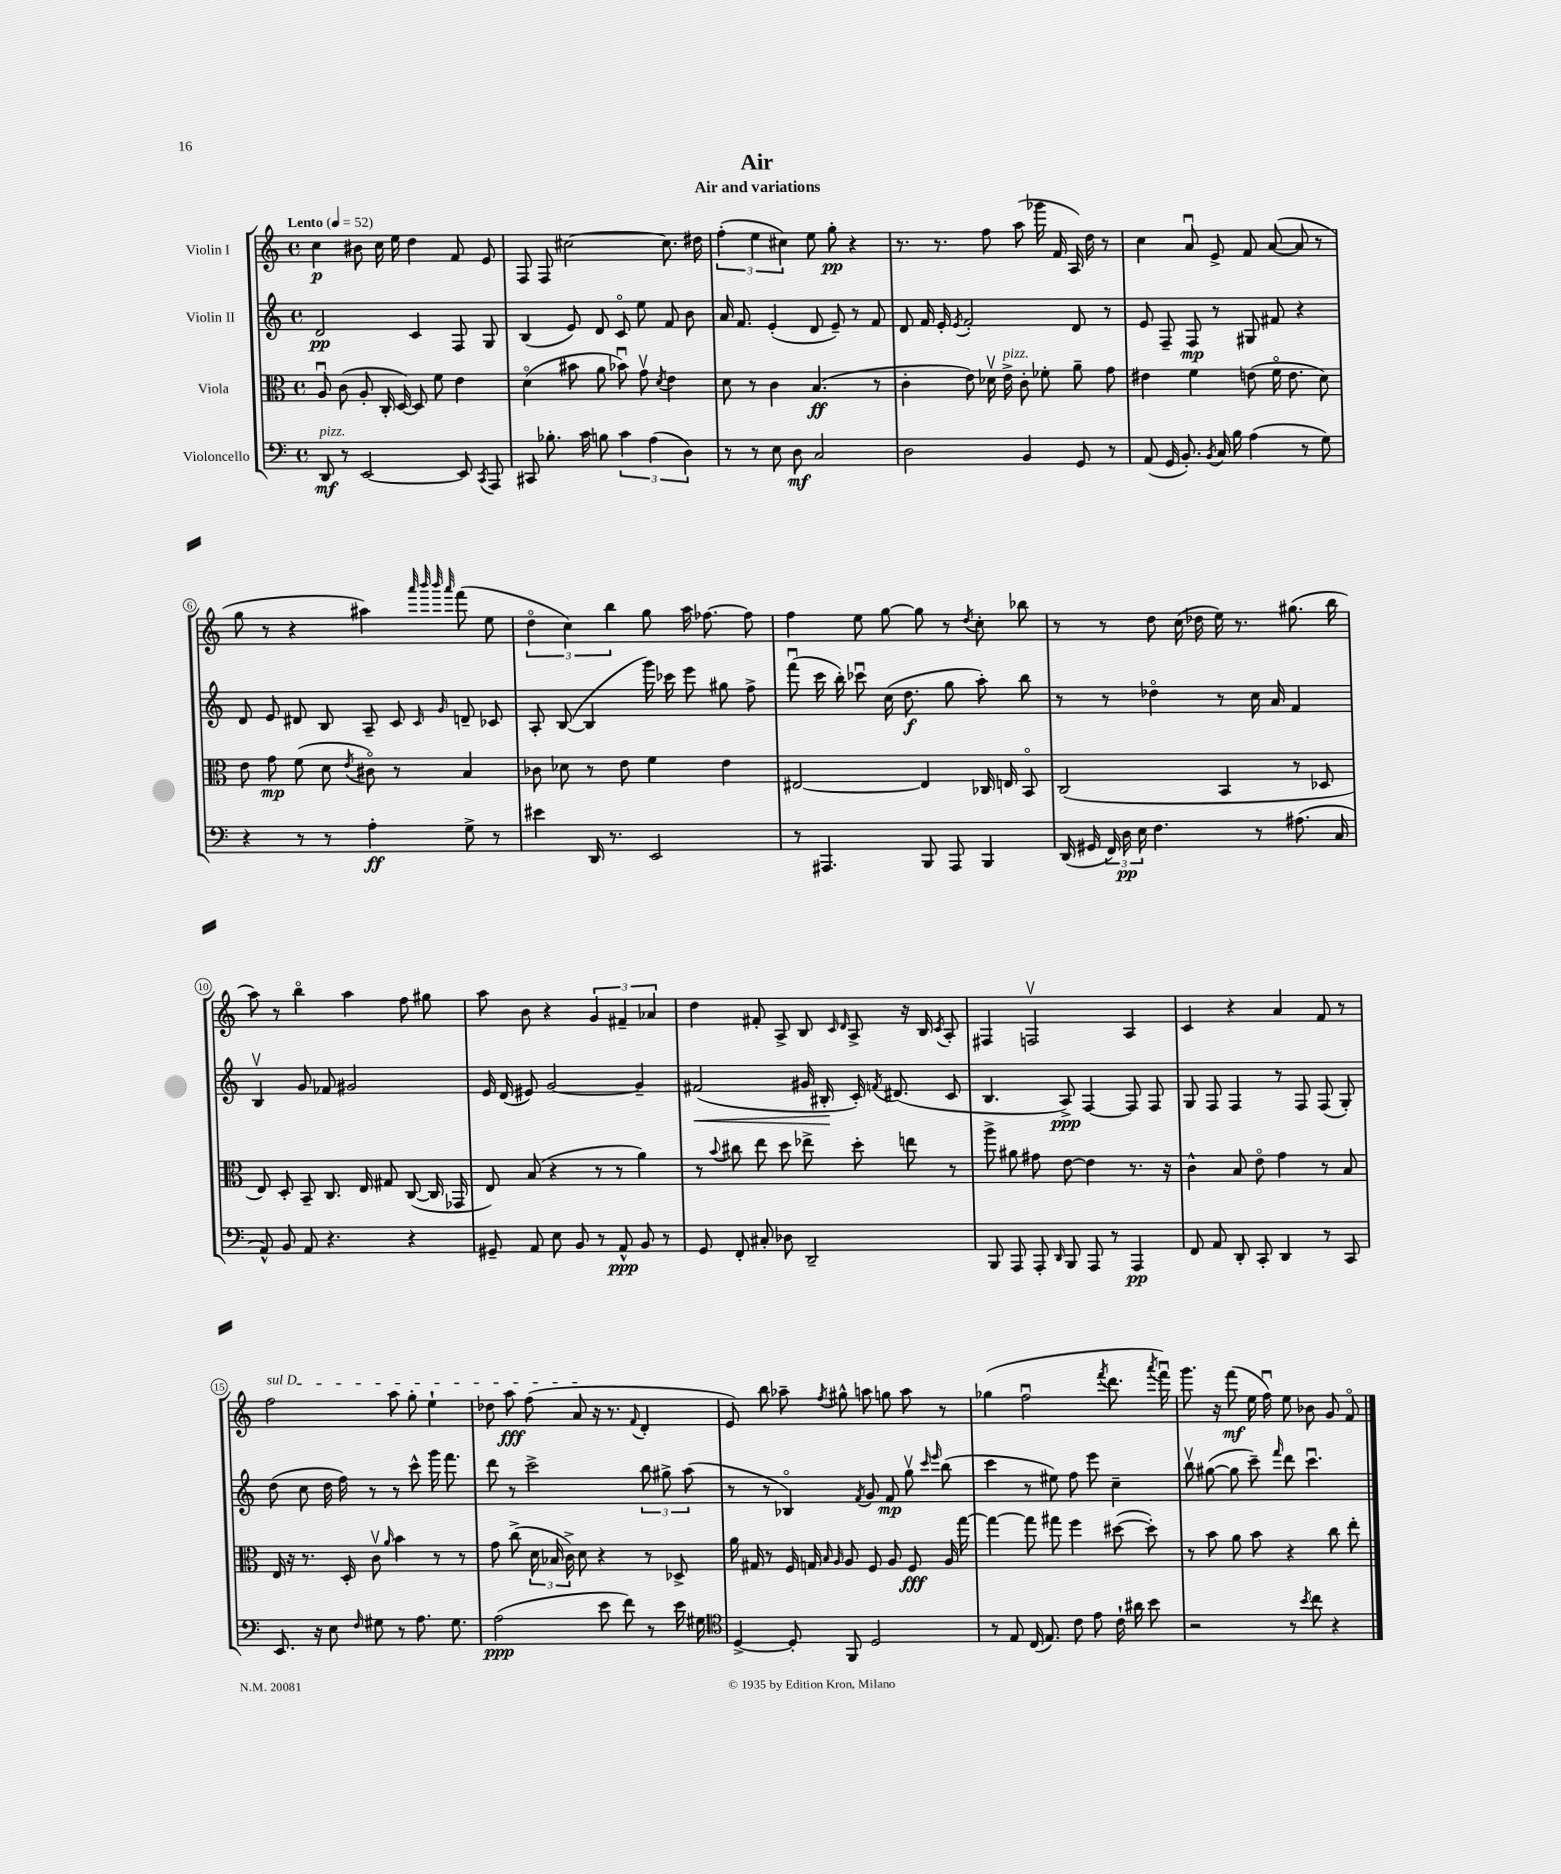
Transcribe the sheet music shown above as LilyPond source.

\header { title = "Air" subtitle = "Air and variations" }
<<
\new StaffGroup <<
\new Staff = "s0" \with { instrumentName = "Violin I" } {
    \clef treble \key c \major \defaultTimeSignature \time 4/4 \tempo "Lento" 4 = 52
    \autoBeamOff c''4\p bis'8 c''16 e''16 d''4 f'8 e'8 |
    f8 f8 cis''2~ cis''8. dis''16 |
    \tuplet 3/2 { f''4-.( e''4 cis''4) } e''8 g''8-.\pp r4 |
    r8. r8. f''8 a''8( ges'''16 f'16 a16) d''16 r8 |
    c''4 a'8\downbow e'8-> f'8 a'8~( a'8 r8 |
    g''8 r8 r4 ais''4) \grace { a'''32 b'''32 b'''32 a'''32 } f'''8( e''8 |
    \tuplet 3/2 { d''4\flageolet c''4) b''4 } g''8 a''16 fes''8.~ fes''8 |
    f''4 e''8 g''8~ g''8 r8 \acciaccatura { d''8 } c''8-. bes''8 |
    r8 r8 d''8 c''16( des''16 e''16) r8. gis''8.( b''16 |
    a''8) r8 b''4\flageolet a''4 f''8 gis''8 |
    a''8 b'8 r4 \tuplet 3/2 { g'4 fis'4-- aes'4 } |
    d''4 fis'8-. a8-> b8 \grace { c'16 d'16 } a8-> r16 b16 \acciaccatura { c'8 } a8-. |
    fis4 f2\upbow a4 |
    c'4 r4 a'4 f'8 r8 |
    \once \override TextSpanner.bound-details.left.text = \markup { \italic "sul D" } f''2\startTextSpan a''8 g''8-. e''4-! |
    des''8 a''8\fff f''8( a'8\stopTextSpan r16 r8. \appoggiatura { f'8 } d'4-. |
    e'8) b''8 aes''8-- \acciaccatura { f''8 } gis''8-^ a''8 g''8 a''8 r8 |
    ges''4( f''2\downbow \acciaccatura { f'''8 } d'''8. \acciaccatura { a'''8 } f'''16\downbow) |
    g'''8. r16 f'''8\mf( e''16 f''16\downbow) e''8 bes'8 g'8 f'8\flageolet \bar "|." |
}
\new Staff = "s1" \with { instrumentName = "Violin II" } {
    \clef treble \key c \major \defaultTimeSignature \time 4/4
    \autoBeamOff d'2\pp c'4 f8 g8 |
    b4( e'8) d'8 c'8\flageolet e''8 f'8 b'8 |
    a'16 f'8. e'4-.( d'8 e'8--) r8 f'8 |
    d'8 f'16 e'16-. \acciaccatura { e'8 } f'2-. d'8 r8 |
    e'8 f8-- f8\mp r8 gis8 fis'8 r4 |
    d'8 e'8 dis'8 b8 a8-- c'8 \grace { c'16 g'16 } d'8-- ces'8 |
    a8-. b8~( b4 g'''16) ces'''16 e'''8 gis''8 f''8-> |
    f'''8\downbow( c'''16 b''16-.) ces'''8\downbow c''16( d''8.\f g''8 a''8-.) b''8 |
    r8 r8 des''4\flageolet r8 c''16 a'16 f'4 |
    b4\upbow g'8 fes'8 gis'2 |
    e'16 d'16( eis'8) g'2~ g'4-- |
    fis'2\<( gis'16 bis16-.\! c'16-.) \acciaccatura { f'8 } dis'8.( c'8 |
    b4. a8->\ppp) f4~ f8 f8 |
    g8 f8 f4 r8 f8 f8( g8-.) |
    d''8( c''8 d''16 f''16) r8 r8 c'''8-^ g'''16 f'''8. |
    d'''8 r8 c'''2-> \tuplet 3/2 { b''8 gis''8-> a''8( } |
    r8 r8 bes4\flageolet) \acciaccatura { f'8 } g'8 f'8\mp g''8\upbow \grace { c'''16 e'''16 } b''8( |
    c'''4 r8 eis''8) f''8 e'''8 c''4-- |
    b''8\upbow gis''8~( gis''8 c'''8--) \grace { f'''16 } d'''8 c'''4.\downbow \bar "|." |
}
\new Staff = "s2" \with { instrumentName = "Viola" } {
    \clef alto \key c \major \defaultTimeSignature \time 4/4
    \autoBeamOff a8\downbow c'8( a8-. c16-. d16~) d8 f'8 e'4 |
    d'4\flageolet( bis'8 a'8 bes'8\downbow) g'8\upbow \acciaccatura { d'8 } e'4 |
    d'8 r8 c'4 b4.\ff( r8 |
    c'4-. e'8) des'16\upbow e'16->^\markup { \italic "pizz." } c'8-. fes'8-. a'8-- g'8 |
    eis'4 f'4 e'8( f'16\flageolet e'8. d'8) |
    e'8 g'8\mp f'8( d'8 \acciaccatura { e'8 } cis'8\flageolet) r8 b4 |
    ces'8 des'8 r8 e'8 f'4 e'4 |
    eis2~ eis4 ces16 e16 b,8\flageolet |
    c2( b,4 r8 des8 |
    e8) d8-. b,8-- c8. e16 gis8 c8~( c16 ges,16 |
    e8) b8( r4 r8 r8 a'4) |
    r8 \appoggiatura { b'8 } cis''8 e''8 d''8 ees''8-> d''8-. e''8 r8 |
    a''8-> ais'8 gis'8 e'8~ e'4 r8. r16 |
    c'4-^ b8 e'8\flageolet g'4 r8 b8 |
    e16 r16 r8. d16-. c'8\upbow \grace { a'16 } b'4 r8 r8 |
    g'8 c''8->( \tuplet 3/2 { d'16 bes16 c'16->) } d'8 r4 r8 des8-> |
    a'16 gis16 r8 f16 g16 \grace { b16 a16 } a8 f8 a8 f8\fff a16 g''16~ |
    g''4~ g''8 gis''8 f''4 dis''8~( dis''8-.) |
    r8 b'8 a'8 b'8 r4 c''8 e''8-. \bar "|." |
}
\new Staff = "s3" \with { instrumentName = "Violoncello" } {
    \clef bass \key c \major \defaultTimeSignature \time 4/4
    \autoBeamOff d,8\mf^\markup { \italic "pizz." } r8 e,2~ e,8 \acciaccatura { c,8 } a,,8 |
    cis,8 bes8.-. c'16 b8 \tuplet 3/2 { c'4 a4( d4) } |
    r8 r8 e8 d8\mf c2 |
    d2 b,4 g,8 r8 |
    a,8( g,16 b,8.-.) \acciaccatura { b,8 } c16 b16 a4( r8 g8) |
    r4 r8 r8 a4-.\ff g8-> r8 |
    eis'4 d,16 r8. e,2 |
    r8 ais,,4. b,,8 ais,,8 b,,4 |
    d,16( gis,16 \tuplet 3/2 { f,16) d16\pp e16 } f4. r8 ais8.( c16 |
    a,8-^) b,8 a,8 r4. r4 |
    gis,8-- a,8 e8 b,8 r8 a,8-^\ppp b,8 r8 |
    g,8 f,8-. cis8-. des8 d,2-- |
    b,,8 a,,8 a,,8-. \grace { d,16 } b,,8 a,,8 r8 a,,4\pp |
    f,8 a,8 d,8-. c,8-. d,4 r8 c,8 |
    e,8. r16 e8 \grace { f16 } gis8 r8 a8. gis8. |
    a2\ppp( e'8 f'8) r8 e'16 gis16 |
    \clef tenor d4~-> d8-. f,8 d2 |
    r8 e8 c16( e8.) c'8 e'8 c'16-! ais'16 b'8 |
    r2 r8 \acciaccatura { b'8 } c''8 r4 \bar "|." |
}
>>
>>
\layout { \context { \Score \override BarNumber.stencil = #(make-stencil-circler 0.1 0.3 ly:text-interface::print) } }
